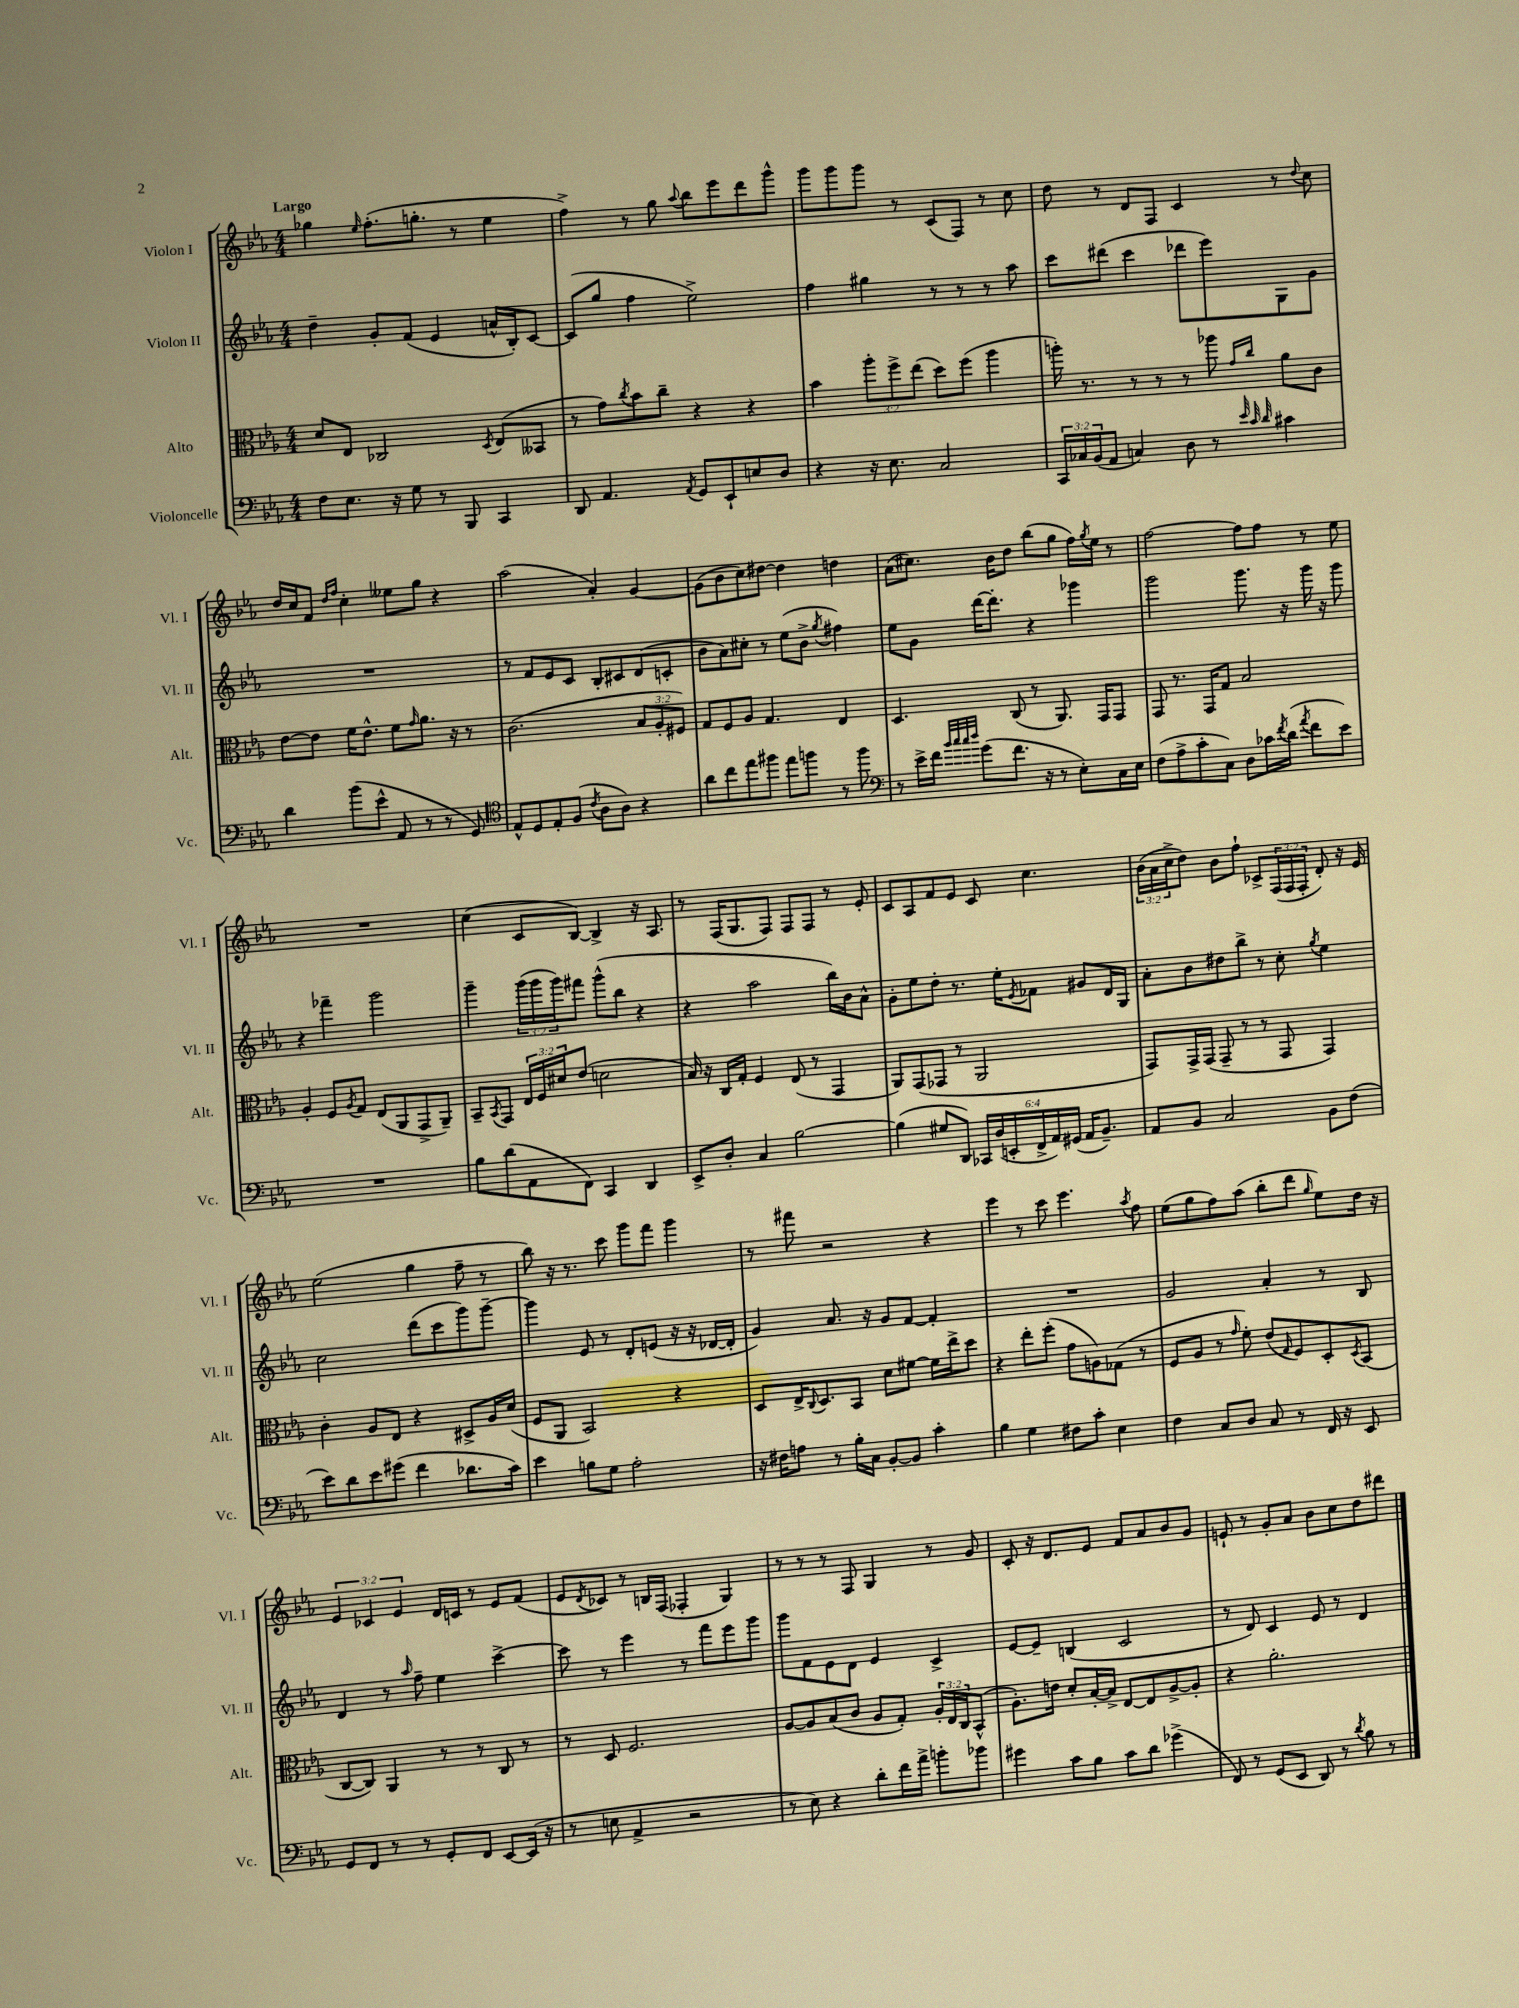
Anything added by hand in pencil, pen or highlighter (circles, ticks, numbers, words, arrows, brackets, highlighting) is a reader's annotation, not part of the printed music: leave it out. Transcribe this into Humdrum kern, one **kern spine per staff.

**kern	**kern	**kern	**kern
*staff4	*staff3	*staff2	*staff1
*clefF4	*clefC3	*clefG2	*clefG2
*k[b-e-a-]	*k[b-e-a-]	*k[b-e-a-]	*k[b-e-a-]
*M4/4	*M4/4	*M4/4	*M4/4
8F\L	8d/L	4dd~\	4gg-\
8.E-\J	8E-/J	.	.
.	.	.	16qqee-/
.	2C-/	8g'/L	(8.ff'\L
16r	.	.	.
8G\	.	(8f/J	.
.	.	.	8.gg'\J
8r	.	4e-/	.
8BBB-/	.	.	8r
.	8qD/	.	.
4CC/	(8E-/L	16a^^/LL	4ee-\
.	.	16B-'/J)	.
.	8BB--/J	[8c/J	.
=	=	=	=
8DD/	8r	(8c/]L	4ff^\)
4.AA-/	8g\L)	8gg/J	.
.	8qcc/	.	.
.	8b-\	4ff\	8r
.	8cc~\J	.	8gg\
8qAA-/	.	.	8qqaa-/
8GG/L	4r	2ee-^\)	8bb-\L
8EE-`/	.	.	8eee-\
8E/	4r	.	8ddd\
8D/J	.	.	8ggg^^\J
=	=	=	=
4r	4b-\	4ff\	8ggg\L
.	.	.	8ggg\
16r	12aa-'\L	4gg#\	8ggg\J
8.E-\	.	.	.
.	12ff^\	.	.
.	.	.	8r
.	(12ee-\J	.	.
2C/	8dd\L)	8r	(8c/L
.	(8ff\J	8r	8F/J)
.	4aa-\	8r	8r
.	.	8aa-\	8cc\
=	=	=	=
24CC/LL	16aa'\)	8ccc\L	8dd\
24C-/	.	.	.
.	8.r	.	.
(24BB-/J	.	.	.
8AA-/J	.	(8ddd#\J	8r
4C/)	8r	4ccc\	8d/L
.	8r	.	8F/J
8D\	8r	8ddd-\L	4c/
8r	8aa-\	8eee-\)	.
32qqe-/	.	.	.
32qqc/	16qqg/LL	.	.
32qqd/	16qqcc/JJ	.	.
4c#\	8a-\L	8G\	8r
.	.	.	8qqdd/
.	8c\J	8g\J	8cc\
=	=	=	=
4d\	[8e-\L	1r	16dd/LL
.	.	.	16cc/J
.	8e-\]J	.	8f/J
.	.	.	16qqdd/LL
.	.	.	16qqff/JJ
(8b-\L	16f\LK	.	4cc'\
.	8.e-^^\J	.	.
8e-^^\J	.	.	.
8AA-/	8f\L	.	8ee--\L
.	16qqg/	.	.
8r	8.a-\J	.	8gg\J
8r	.	.	4r
.	16r	.	.
8GG/)	8r	.	.
=	=	=	=
*clefC4	*	*	*
8E-^^/L	(2.c\	8r	(2aa-\
8D/	.	8f/L	.
8E-'/	.	8e-/	.
(8F/J	.	8c/J	.
8qc/	.	.	.
8A-\L	.	8B-'/L	4a-'/)
8A-\J)	.	8c#/	.
4r	12B-/L	(8d/	[4g/
.	12A-'/	.	.
.	.	8c'/J	.
.	12F#/J)	.	.
=	=	=	=
8a-\L	8G/L	8b-\L	(8g\]L
8cc\	8F/	8a-\)	8b-\
8ee-\	8A-/J	8cc#'\J	8cc\)
8ff#\J	4.G/	8r	[8dd#\J
8ee-\L	.	(8ee-\L	4dd#\]
8ff\J	.	8b-^\J	.
.	.	8qgg/	.
8r	4E-/	4ff#\)	4dd\
8ff\	.	.	.
=	=	=	=
*clefF4	*	*	*
8r	4.D/	8ee-\L	(8a-\L
16e-^\LL	.	8g\J	8.cc#\J)
16f\JJ	.	.	.
32qqb-/LLL	.	.	.
32qqcc/	.	.	.
32qqcc/	.	.	.
32qqdd/JJJ	.	.	.
(8g\L	.	[16ddd\LK	.
.	.	8.ddd'\]J	16b-\LK
8.f\J	(8C/	.	8dd\J
.	8r	4r	(8bb-\L
16r	.	.	.
8r	8.AA-/)	.	8gg\J
8E-'\L)	.	4ggg-\	16ff\LL)
.	.	.	8qgg/
.	16GG/LK	.	16ee-\JJ
16C\L	8GG/J	.	8r
16E-\JJ	.	.	.
=	=	=	=
(8F\L	8GG/	2ggg\	[2ff\
8A-^\	8.r	.	.
8c'\	.	.	.
.	16GG/LK	.	.
8C\J)	8G/J	.	.
8D\L	2B-/	8.ggg\	8ff\]L
16c-\L	.	.	8ff\J
8qf/	.	.	.
(16d\JJ	.	16r	.
8qa-/	.	.	.
8f\L	.	16ggg\	8r
.	.	16r	.
8e-\J)	.	8ggg\	8ee-\
=	=	=	=
1r	4A-'/	4r	1r
.	8F/L	4fff-~\	.
.	8qA-/	.	.
.	8G/J	.	.
.	(8E-/L	2ggg\	.
.	8AA-/	.	.
.	8GG^/	.	.
.	8AA-~/J)	.	.
=	=	=	=
8B-\L	8BB-~/L	4ggg~\	(4cc\
.	8qBB-/	.	.
(8d\	8GG/J	.	.
8AA-\	24E-/LL	(24ggg\LL	8c/L
.	24F/	24ggg\	.
.	24d#/J	24ggg\J)	.
8FF\J)	(8e-/J	8fff#\J	[8B-/J)
4CC/	2d\	(8ggg^^\L	4B-^/]
.	.	8bb-\J	.
4DD/	.	4r	16r
.	.	.	8.A-/
=	=	=	=
8EE-^/L	16B-/)	4r	8r
.	16r	.	.
8D'/J	16C/LL	.	(16F/LK
.	16G'/JJ	.	8.G/
4C/	4F/	2aa-\	.
.	.	.	8F/J)
[2B-\	(8E-/	.	8F/L
.	8r	.	8F/J
.	4GG/	16bb-\LL)	8r
.	.	16b-\J	.
.	.	8a-^^\J	8e-'/
=	=	=	=
(4B-\]	8AA-/L)	8g'\L	8c/L
.	(8GG/	8ee-\	8A-/
8G#/L	8GG-/J	8dd'\J	8f/
8DD/J)	8r	8.r	8e-/J
24CC-/LL	2AA-/	.	8c/
(24D/	.	.	.
.	.	16ee-'\LK	.
24EE'/	.	.	.
.	.	8qe-/	.
24FF^/	.	8f-\J	4.cc\
24AA-/)	.	.	.
(24GG#/JJ	.	.	.
16AA-/LK	.	8g#/L	.
8.BB-~/J)	.	.	.
.	.	16d/L	.
.	.	16G/JJ	.
=	=	=	=
8AA-/L	8GG/L)	8a-'\L	(24b-\LL
.	.	.	24a-\
.	.	.	24cc^\J
8BB-/J	16GG^/L	8b-\	8dd\J)
.	(16GG/JJ	.	.
2C/	8GG~/	8dd#\	8b-\L
.	8r	8bb-^\J	8ff`\J
.	8r	8r	8c-^/L
.	8GG/	8cc'\	(24F/L
.	.	.	24F/
.	.	.	24F'/JJ
.	.	8qgg/	.
8BB-\L	4GG/)	4ee-\	8d'/)
(8F\J	.	.	16r
.	.	.	16e-/
=	=	=	=
8e-\L)	4c'\	2cc\	(2ee-\
8d\	.	.	.
8e-\	8A-/L	.	.
(8g#\J	8E-/J	.	.
4f\	4r	(8ddd\L	4gg\
.	.	8ccc\	.
8.d-\L	8D#^/L	8ggg\)	8ff~\
.	16A-/L	[8ggg~\J	8r
16c\Jk)	(16d/JJ	.	.
=	=	=	=
4e-\	8F/L	4ggg\]	8bb-\)
.	8AA-/J	.	16r
.	.	.	8.r
8B\L	2BB-/)	8e-/	.
8G\J	.	8r	8ccc\
2A-'\	.	8d'/L	8ggg\L
.	.	(8e/J	8fff\J
.	4r	16r	4ggg\
.	.	16r	.
.	.	[16d-/LL	.
.	.	16d-'/]JJ	.
=	=	=	=
16r	8D/L	4g/)	8r
16F#\LK	.	.	.
8A\J	16E-^/K	.	8fff#\
.	8qqC/	.	.
.	8.D/	.	.
8r	.	8.a-/	2r
16B-'\LL	8BB-/J	.	.
16C\JJ	.	16r	.
[8BB-'/L	8d\L	8g/L	.
8BB-/]J	[8f#\J	[8f/J	.
4c'\	16f#\]LL	4f'/]	4r
.	16ee-^\J	.	.
.	8dd\J	.	.
=	=	=	=
4B-\	4r	1r	4eee-\
4G\	8ee-'\L	.	8r
.	(8ff'\J	.	8ccc\
8F#\L	8g\L	.	4.eee-\
8c'\J	8A\)	.	.
4E-\	(8G-\J	.	.
.	.	.	8qaa-/
.	8r	.	8ff\
=	=	=	=
4F\	8F/L	2g/	(8ee-\L
.	8A-/J	.	8gg\
8C/L	8r	.	8ff\)
.	16qqg/	.	.
8D/J	8f'\)	.	(8aa-\J
8C/	(8e-/L	4a-'/	8bb-'\L
.	16qqG/	.	.
8r	8F/)	.	8ddd\J
.	.	.	16qqgg/
16FF/	8D'/	8r	8ee-\L)
16r	.	.	.
.	8qD/	.	.
8EE-/	(8BB-/J	8B-/	16dd\Jk
.	.	.	16r
=	=	=	=
8GG/L	[8C/L	4d/	6e-/
8FF/J	8C/]J)	.	.
.	.	.	6c-/
8r	4AA-/	8r	.
.	.	.	6e-/
.	.	16qqaa-/	.
8r	.	8ff~\	.
8GG'/L	8r	4ee-\	16d/LL
.	.	.	16c/JJ
8FF/J	8r	.	8r
[8EE-/L	8C/	[4ccc^\	8e-/L
(16EE-/]Jk	8r	.	(8f/J
16r	.	.	.
=	=	=	=
8r	8r	8ccc\]	8e-/L
.	.	.	8qd/
8E\	8D/	8r	8c-/J)
4AA-^/	2.F/	4eee-\	8r
.	.	.	16B/LL
.	.	.	(16F/JJ
2r	.	8r	4F-'/
.	.	8fff\L	.
.	.	8eee-\	4G/)
.	.	8ggg\J	.
=	=	=	=
8r	[8A-/L	8ggg\L	8r
8E-\)	8A-/]	8f\	8r
4r	(8B-/	8e-\	8r
.	8c/J	8d\J	8F/
8d'\L	8A-/L	4e-/	4G/
16f\L	8G'/J)	.	.
16a-^\JJ	.	.	.
8b'\L	24A-'/LL	4c^/	8r
.	24E-/	.	.
.	24C/J	.	.
8b-\J	(8BB-^^/J	.	8g/
=	=	=	=
4g#\	8.A-'\L)	[8e-/L	8c'/
.	.	8e-~/]J	16r
.	16e\Jk	.	8.d/L
8c\L	8d'/L	(4B/	.
8B-\J	[16B-'/L	.	8e-/J
.	16B-^/]JJ	.	.
8c\L	[8E-/L	2c/	8f/L
8d\J	8E-/]	.	8a-/
(4g-^\	[8A-^/	.	8b-/
.	8A-'/]J	.	8g/J
=	=	=	=
8FF/)	4r	8r	8e`/
8r	.	8d/)	8r
(8GG/L	2.a-'\	4c/	8g'/L
8EE-/J	.	.	8a-/J
8DD/)	.	8e-/	8b-\L
8r	.	8r	8cc\
8qd/	.	.	.
8B-\	.	4d/	8dd\
8r	.	.	8ddd#\J
==	==	==	==
*-	*-	*-	*-
